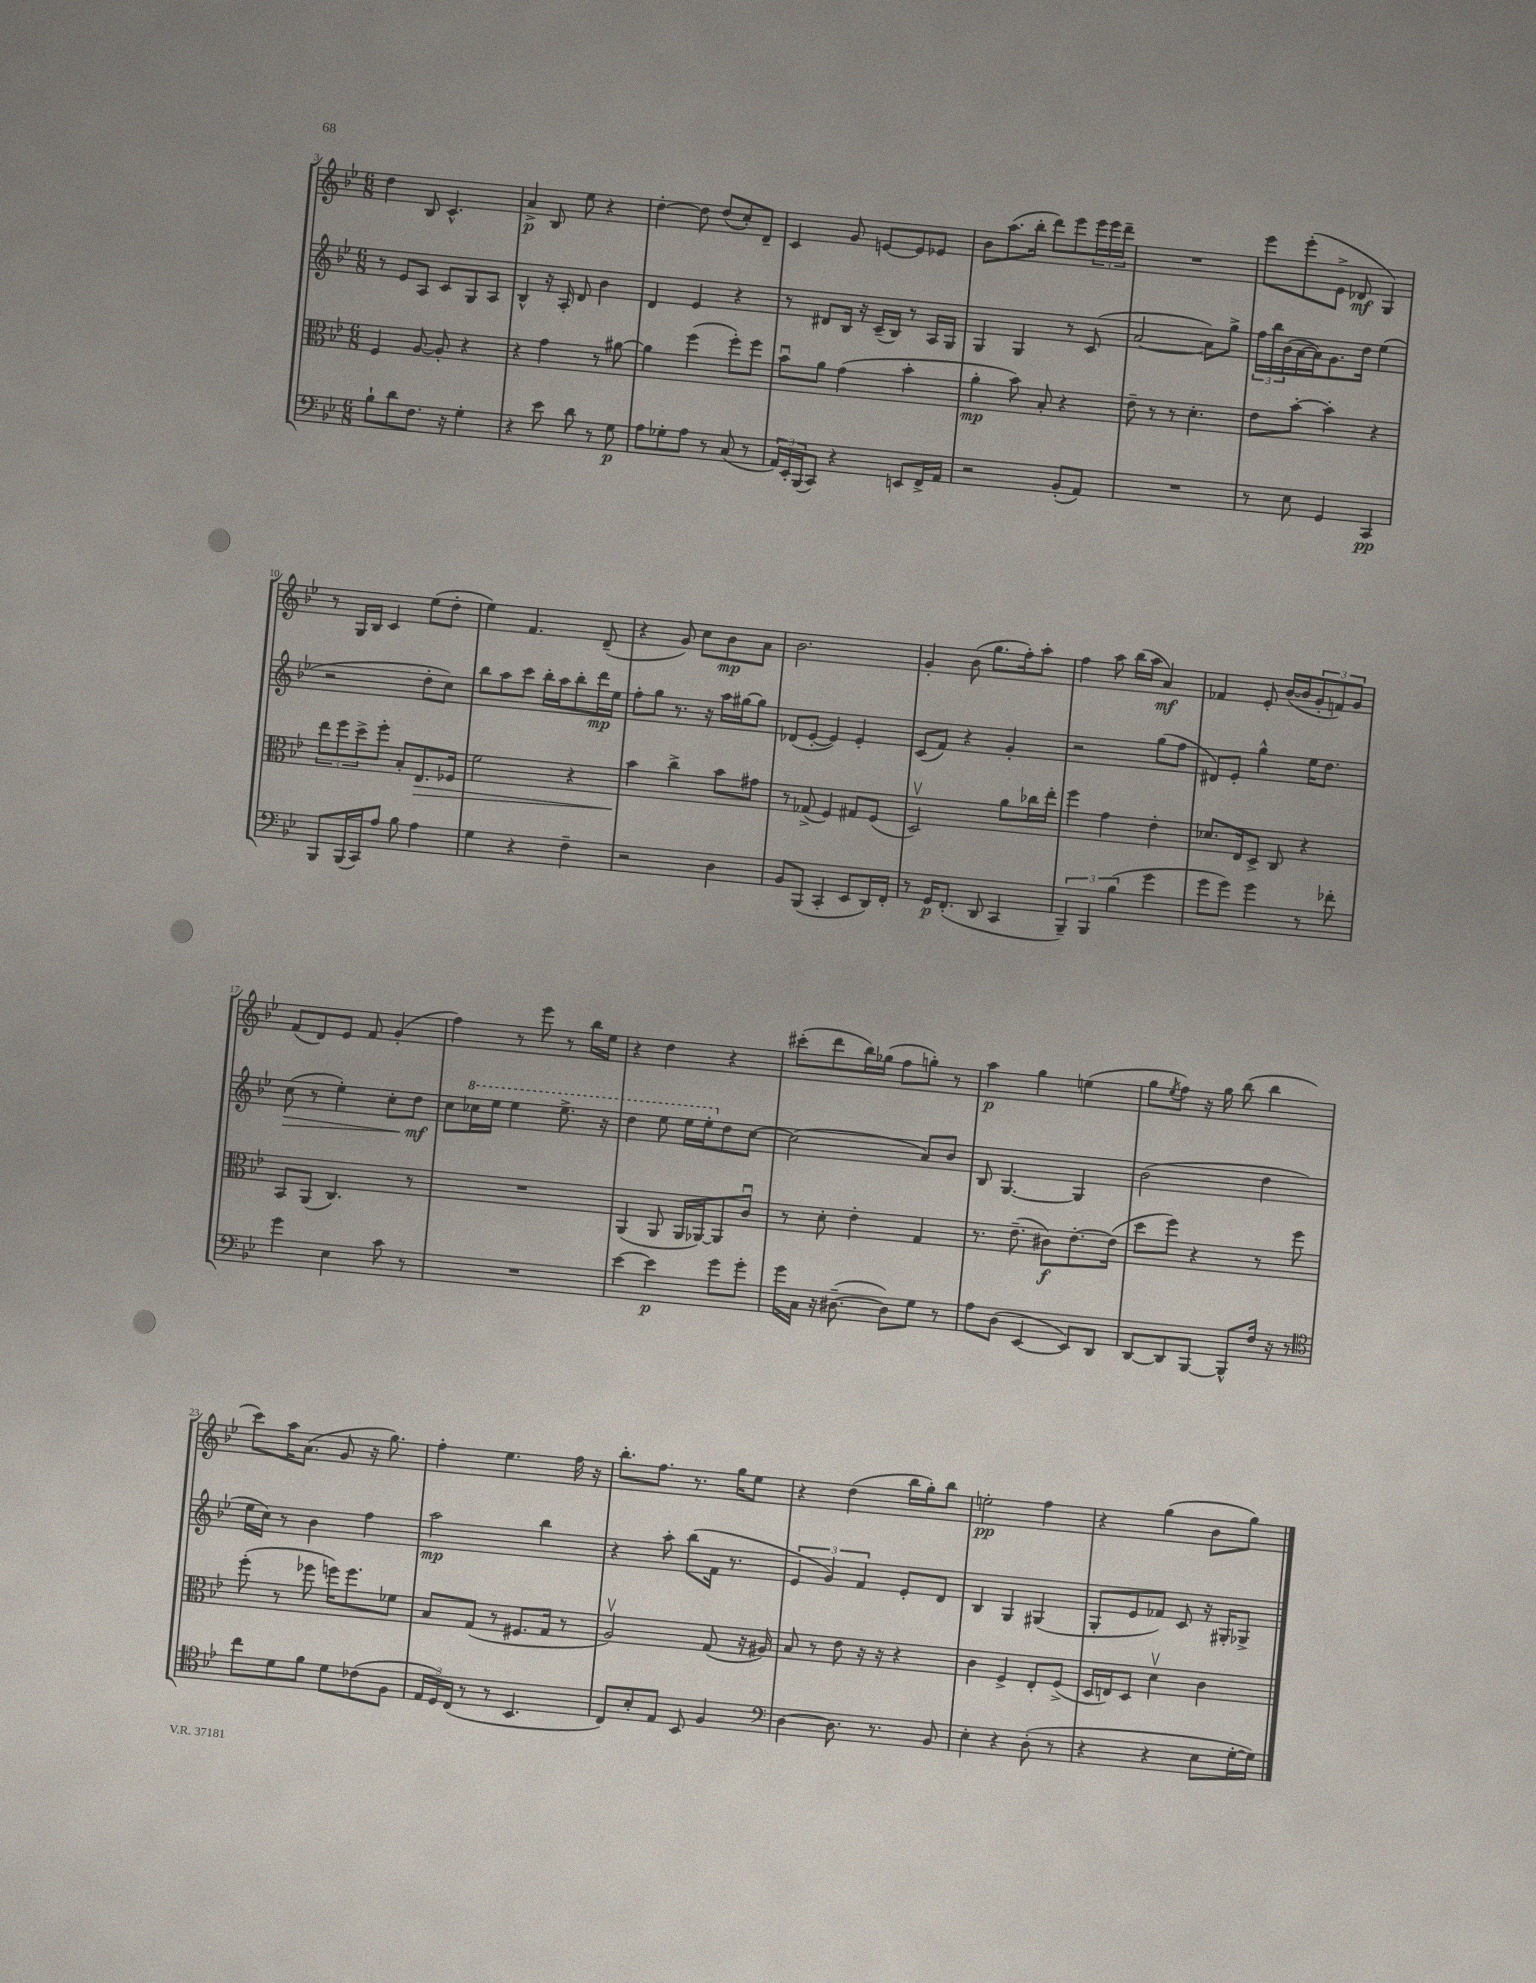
<<
\new StaffGroup <<
\new Staff = "s0" {
    \clef treble \key bes \major \numericTimeSignature \time 6/8
    d''4 bes8 c'4.-^ |
    a'4->\p bes8 ees''8 r4 |
    d''4~-. d''8 d''8( c''8-.) d'8-- |
    c'4 g'8 e'8~ e'8 ees'8 |
    bes'8 a''8.( bes''16-. d'''8) ees'''8 \tuplet 3/2 { ees'''16 ees'''16 d'''16-- } |
    R2. |
    ees'''8 ees'''8-.( ees'8-> des'8\mf g4) |
    r8 g16 bes16 c'4 ees''8( d''8-. |
    ees''4) f'4. d'8--( |
    r4 g'8) c''8 bes'8\mp a'8 |
    bes'2. |
    g'4-. bes'8( g''8. f''16-.) a''8-. |
    f''4 a''8 bes''16( a''16 a'4\mf) |
    fes'4 ees'8-. bes'16~( bes'16 \tuplet 3/2 { g'8-. f'8) g'8 } |
    f'8( d'8) ees'8 f'8 g'4-.( |
    f''4) r8 ees'''8 r8 bes''16 ees''16 |
    r4 d''4 r4 |
    cis'''8-.( d'''8 bes''16) ges''16( f''8 g''8-.) r8 |
    a''4\p g''4 e''4( |
    g''8 \acciaccatura { ees''8 } f''8) r16 g''16 bes''8( bes''4 |
    c'''8) a''16 a'8.( g'8 r16 g''8.) |
    f''4-. ees''4. f''16 r16 |
    bes''8.-. f''8. r8. g''16 ees''8 |
    r4 d''4( bes''16 g''16-.) bes''8 |
    e''2-.\pp f''4 |
    r4 g''4( bes'8 g''8) \bar "|." |
}
\new Staff = "s1" {
    \clef treble \key bes \major \numericTimeSignature \time 6/8
    r8 ees'8 a8 c'8 g8 a8 |
    bes4-^ r16 a16-. d'8 bes'4 |
    d'4 ees'4 r4 |
    r8 dis'8 bes16 r16 c'16--( bes16) r8 a16 g16 |
    g4 g4 r8 c'8( |
    a'2~ a'8) g''8-> |
    \tuplet 3/2 { f''16 bes''16 bes'16( } a'16~ a'16) g'8. d''16 ees''4( |
    r2 d''8-. c''8) |
    bes''8 a''8 c'''8 bes''16-. a''16 bes''8-. d'''16\mp ees''16 |
    f''8-. g''8 r8. r16 a''16 gis''16~ gis''8 |
    des'8( ees'8~-. ees'4) ees'4-. |
    c'8( f'8) r4 g'4-. |
    r2 g''8( f''8 |
    dis'8) ees'8-. g''4-^ ees''16 d''8. |
    c''8\>( r8 ees''4-.) c''8-. d''8\mf\! |
    c''8 \ottava #1 ces'''16 ees'''16 ees'''4 ees'''8.-> r16 |
    d'''4 ees'''8 ees'''16 ees'''16-. \ottava #0 d''8 c''8~ |
    c''2( a'8) bes'8 |
    bes8 g4.~ g4 |
    bes'2( d''4 |
    ees''16 c''16) r8 bes'4 f''4 |
    a''2\mp bes''4 |
    r4 a''8-. bes''8( f'16 r8. |
    \tuplet 3/2 { ees'4 g'4) f'4 } ees'8-. d'8 |
    bes4 g4 gis4( |
    g8-. ees'8 fes'8) c'8 r16 gis16-. ges8-> \bar "|." |
}
\new Staff = "s2" {
    \clef alto \key bes \major \numericTimeSignature \time 6/8
    f4 a8~ a8-. r4 |
    r4 g'4 r8 ais'8~ |
    ais'4 f''4( f''8-.) f''8 |
    bes'8\downbow a'8 g'4( bes'4-. |
    a'4-.\mp bes'8) bes8-. r4 |
    ees'8-- r8 r8 d'4.-. |
    ees'8 bes'8~-. bes'4-. r4 |
    \tuplet 3/2 { ees''8 f''8 d''8-> } f''8-. bes8-. ees8.\> fes16 |
    f'2 r4 |
    bes'4\! c''4-> bes'8 gis'8 |
    r8 ges8->( f4) gis8 f8( |
    d2\upbow) a'8 ces''16 ees''16-. |
    f''4 g'4 ees'4-. |
    des'8. ees16 d8-> c8 r4 |
    bes,8 a,8( c4.) r8 |
    R2. |
    a,4( a,8 a,16 aes,16~) aes,8 c'8\downbow |
    r8 d'8-. ees'4-. g4 |
    r8. ees'8.--( cis'8\f) ees'8.~-. ees'16( |
    d''8 f''8) r4 r8 f''8 |
    f''8-.( r8 fes''8 f''16) f''8. fes'8 |
    bes8 g8( r8 fis8. g16 r8 |
    a2\upbow) g8( r16 ais16) |
    bes8 r8 ees'8 r16 r16 r4 |
    c'4 f4-> ees8-. f8->( |
    d16 e16) d8 d'4\upbow c'4 \bar "|." |
}
\new Staff = "s3" {
    \clef bass \key bes \major \numericTimeSignature \time 6/8
    bes8-! d'8 f8. r16 g4-. |
    r4 ees'8 d'8 r8 g8\p |
    a8 ges8-. a8 r8 c8( r8 |
    \tuplet 3/2 { a,16) ees,16-. bes,,16( } c,8) r4 e,8 f,16-> a,16 |
    r2 bes,8-.( a,8) |
    R2. |
    r8 ees8 g,4 c,4\pp |
    bes,,8 bes,,16( c,16) a8 bes8 a4 |
    g4 r4 f4-- |
    r2 d4 |
    bes,8 bes,,8( c,4-. ees,8 d,16) f,16-. |
    r8 g,16\p f,8.-.( d,8 c,4 |
    \tuplet 3/2 { bes,,4--) bes,,4 bes4( } g'4 |
    g'8 g'8) g'4 r8 fes'8-. |
    g'4 ees4 c'8 r8 |
    R2. |
    ees'4~ ees'4\p g'8 g'8-. |
    g'16 c16 r16 dis8.~--( dis8) g8 r8 |
    a8 d8( ees,4~ ees,8) d,8 |
    d,8~ d,8 bes,,8~ bes,,8-^ f16 r16 r8 |
    \clef tenor c''8 d'8 f'8 d'8 ces'8( f8 |
    \tuplet 3/2 { ees16 d16) c16( } r8 r8 bes,4. |
    c8) bes8-. ees8 bes,8 f4 |
    \clef bass d4~ d8. r8. bes,8 |
    ees4-. r4 d8-.( r8 |
    r4 r4 ees8 g16~-. g16) \bar "|." |
}
>>
>>
\layout { \context { \Score currentBarNumber = #3 } }
